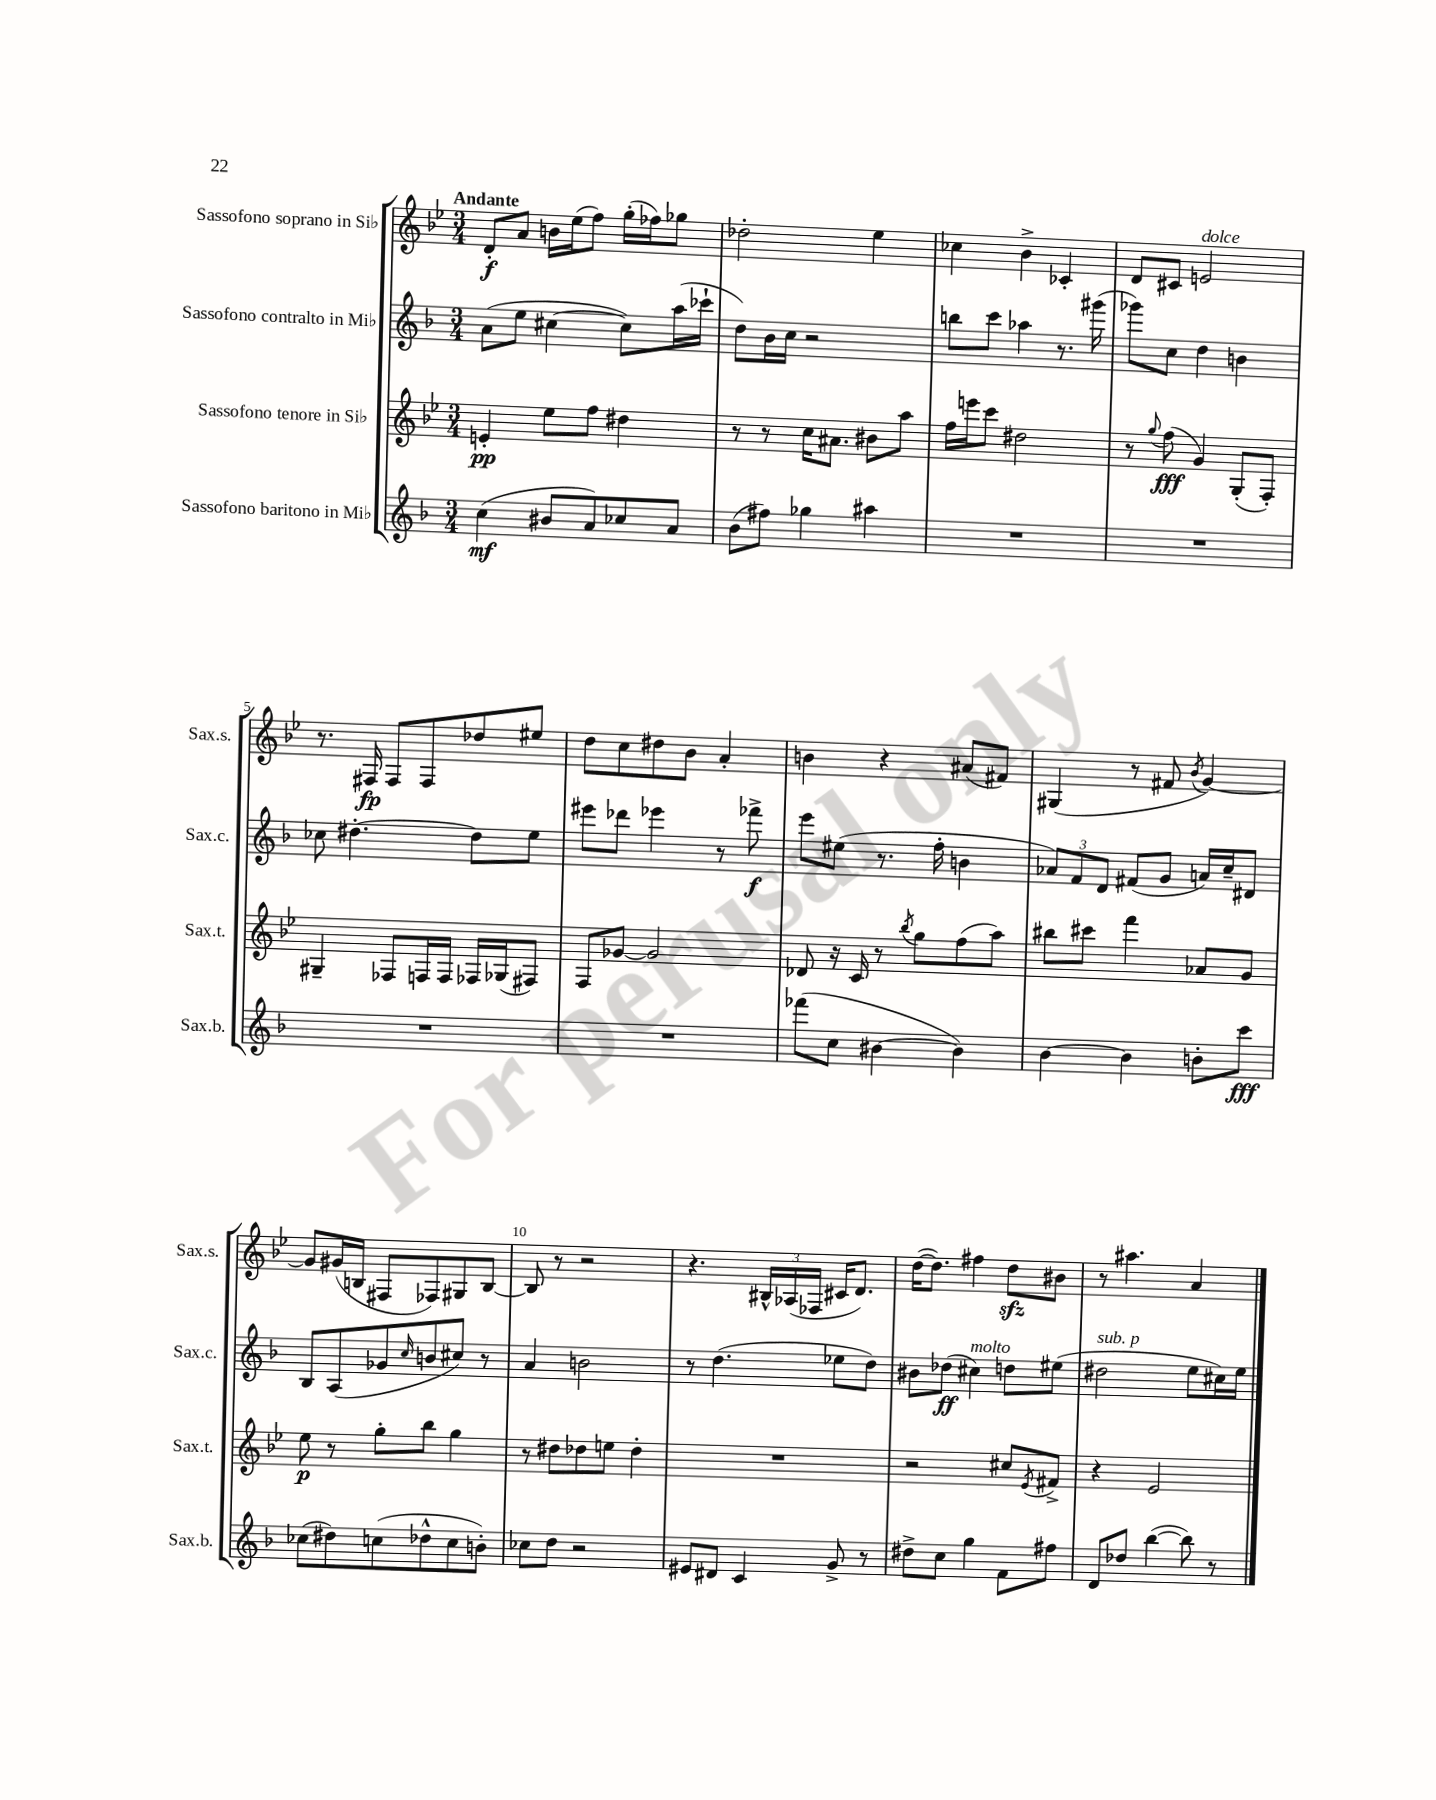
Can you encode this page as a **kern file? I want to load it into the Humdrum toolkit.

**kern	**dynam	**kern	**dynam	**kern	**dynam	**kern	**dynam
*part4	*part4	*part3	*part3	*part2	*part2	*part1	*part1
*staff4	*staff4	*staff3	*staff3	*staff2	*staff2	*staff1	*staff1
*I"Sassofono baritono in Mi♭	*	*I"Sassofono tenore in Si♭	*	*I"Sassofono contralto in Mi♭	*	*I"Sassofono soprano in Si♭	*
*I'Sax.b.	*	*I'Sax.t.	*	*I'Sax.c.	*	*I'Sax.s.	*
*clefG2	*	*clefG2	*	*clefG2	*	*clefG2	*
*k[b-]	*	*k[b-e-]	*	*k[b-]	*	*k[b-e-]	*
*M3/4	*	*M3/4	*	*M3/4	*	*M3/4	*
=1	=1	=1	=1	=1	=1	=1	=1
!	!	!	!	!	!	!LO:TX:a:B:t=Andante	!
(4cc\	mf	4en'/	pp	(8a\L	.	8d'/L	f
.	.	.	.	8ee\J	.	8a/J	.
8b#X/L	.	8ee-\L	.	[4cc#X\	.	16bn\LL	.
.	.	.	.	.	.	(16ee-\J	.
8a/)	.	8ff\J	.	.	.	8ff\J)	.
8cc-X/	.	4dd#X\	.	8cc#\L])	.	(16gg'\LL	.
.	.	.	.	.	.	16ff-X\J)	.
8a/J	.	.	.	(16aa\L	.	8gg-X\J	.
.	.	.	.	16ccc-X`\JJ	.	.	.
=2	=2	=2	=2	=2	=2	=2	=2
(8b-\L	.	8r	.	8dd\L)	.	2dd-X'\	.
8ff#X\J)	.	8r	.	16b-\L	.	.	.
.	.	.	.	16cc\JJ	.	.	.
4gg-X\	.	16cc\KL	.	2r	.	.	.
.	.	8.a#X\J	.	.	.	.	.
4aa#X\	.	8b#X\L	.	.	.	4ee-\	.
.	.	8aa\J	.	.	.	.	.
=3	=3	=3	=3	=3	=3	=3	=3
2.r	.	16ff\LL	.	8bbn\L	.	4cc-X\	.
.	.	16eeen\J	.	.	.	.	.
.	.	8ccc\J	.	8ccc\J	.	.	.
.	.	2dd#X\	.	4aa-X\	.	4b-^\	.
.	.	.	.	8.r	.	4c-X'/	.
.	.	.	.	(16ggg#X\	.	.	.
=4	=4	=4	=4	=4	=4	=4	=4
2.r	.	8r	.	8ggg-X\L)	.	8d/L	.
.	.	8qqgg/	.	.	.	.	.
.	.	(8ff\	fff	8cc\J	.	8c#X/J	.
!	!	!	!	!	!	!LO:TX:a:i:t=dolce	!
.	.	4g/)	.	4dd\	.	2en/	.
.	.	(8G'/L	.	4bn\	.	.	.
.	.	8F'/J)	.	.	.	.	.
!!LO:LB:g=z
=5	=5	=5	=5	=5	=5	=5	=5
2.r	.	4G#X~/	.	8cc-X\	.	8.r	.
.	.	.	.	[4.dd#X'\	.	.	.
.	.	.	.	.	.	16F#X/	fp
.	.	8F-X/L	.	.	.	8F#/L	.
.	.	16Fn/L	.	.	.	8F#/	.
.	.	16F/JJ	.	.	.	.	.
.	.	16F-X/LL	.	8dd#\L]	.	8dd-X/	.
.	.	(16G-X/J	.	.	.	.	.
.	.	8F#X/J)	.	8ee\J	.	8ee#X/J	.
=6	=6	=6	=6	=6	=6	=6	=6
2.r	.	8F/L	.	8eee#X\L	.	8dd\L	.
.	.	[8g-X/J	.	8ddd-X\J	.	8cc\	.
.	.	2g-/]	.	4eee-X\	.	8dd#X\	.
.	.	.	.	.	.	8b-\J	.
.	.	.	.	8r	.	4a'/	.
.	.	.	.	8fff-X^\	f	.	.
=7	=7	=7	=7	=7	=7	=7	=7
(8fff-X\L	.	8d-X/	.	8eee\L	.	4bn\	.
8cc\J	.	16r	.	(8ee#X\J	.	.	.
.	.	16c/	.	.	.	.	.
[4b#X\	.	8r	.	8.r	.	4r	.
.	.	8qbb-/	.	.	.	.	.
.	.	8gg\L	.	.	.	.	.
.	.	.	.	16ff'\	.	.	.
4b#\])	.	(8ff\	.	4bn\	.	(8a#X/L	.
.	.	8aa\J)	.	.	.	8f#X/J)	.
=8	=8	=8	=8	=8	=8	=8	=8
[4b-\	.	8bb#X\L	.	12a-X/L)	.	(4G#X/	.
.	.	.	.	12f/	.	.	.
.	.	8ccc#X\J	.	.	.	.	.
.	.	.	.	12d/J	.	.	.
4b-\]	.	4fff\	.	(8f#X/L	.	8r	.
.	.	.	.	8g/J	.	8f#X/	.
.	.	.	.	.	.	8qb-/	.
8bn'\L	.	8a-X/L	.	16an/LL)	.	[4g/)	.
.	.	.	.	16cc~/J	.	.	.
8ccc\J	fff	8g/J	.	8d#X/J	.	.	.
!!LO:LB:g=z
=9	=9	=9	=9	=9	=9	=9	=9
(8cc-X\L	.	8ee-\	p	8B-/L	.	8g/L]	.
8dd#X\)	.	8r	.	(8A/	.	(16g#X/L	.
.	.	.	.	.	.	16Bn/JJ	.
(8ccn\	.	8gg'\L	.	8g-X/	.	8F#X/L	.
.	.	.	.	16qqcc/	.	.	.
8dd-X^^\	.	8bb-\J	.	8bn/	.	8F-X/)	.
8cc\	.	4gg\	.	8cc#X/J)	.	8G#X/	.
8bn'\J)	.	.	.	8r	.	[8B/J	.
=10	=10	=10	=10	=10	=10	=10	=10
8cc-X\L	.	8r	.	4a/	.	8B/]	.
8dd\J	.	8dd#X\L	.	.	.	8r	.
2r	.	8dd-X\	.	2bn\	.	2r	.
.	.	8een\J	.	.	.	.	.
.	.	4dd-'\	.	.	.	.	.
=11	=11	=11	=11	=11	=11	=11	=11
8e#X/L	.	2.r	.	8r	.	4.r	.
8d#X/J	.	.	.	(4.dd\	.	.	.
4c/	.	.	.	.	.	.	.
.	.	.	.	.	.	24B#X^^/LL	.
.	.	.	.	.	.	(24A-X/	.
.	.	.	.	.	.	24F-X/JJ	.
8g^/	.	.	.	8ee-X\L	.	16c#X/KL	.
.	.	.	.	.	.	8.d/J)	.
8r	.	.	.	8dd\J)	.	.	.
=12	=12	=12	=12	=12	=12	=12	=12
8dd#X^\L	.	2r	.	8b#X\L	.	([16dd\KL	.
.	.	.	.	.	.	8.dd\J])	.
8cc\J	.	.	.	(8dd-X\J	ff	.	.
!	!	!	!	!LO:TX:a:i:t=molto	!	!	!
4gg\	.	.	.	4cc#X\)	.	4ff#X\	.
8f\L	.	8cc#X/L	.	8ddn\L	.	8ddzz\L	.
.	.	8qe-/	.	.	.	.	.
8ff#X\J	.	8f#X^/J	.	(8ee#X\J	.	8b#X\J	.
=13	=13	=13	=13	=13	=13	=13	=13
!	!	!	!	!LO:TX:a:i:t=sub. p	!	!	!
8d/L	.	4r	.	2dd#X\	.	8r	.
8dd-X/J	.	.	.	.	.	4.aa#X\	.
([4bb-\	.	2e-/	.	.	.	.	.
8bb-\])	.	.	.	8ee\L	.	4a/	.
8r	.	.	.	16cc#X\L)	.	.	.
.	.	.	.	16ee\JJ	.	.	.
==	==	==	==	==	==	==	==
*-	*-	*-	*-	*-	*-	*-	*-
